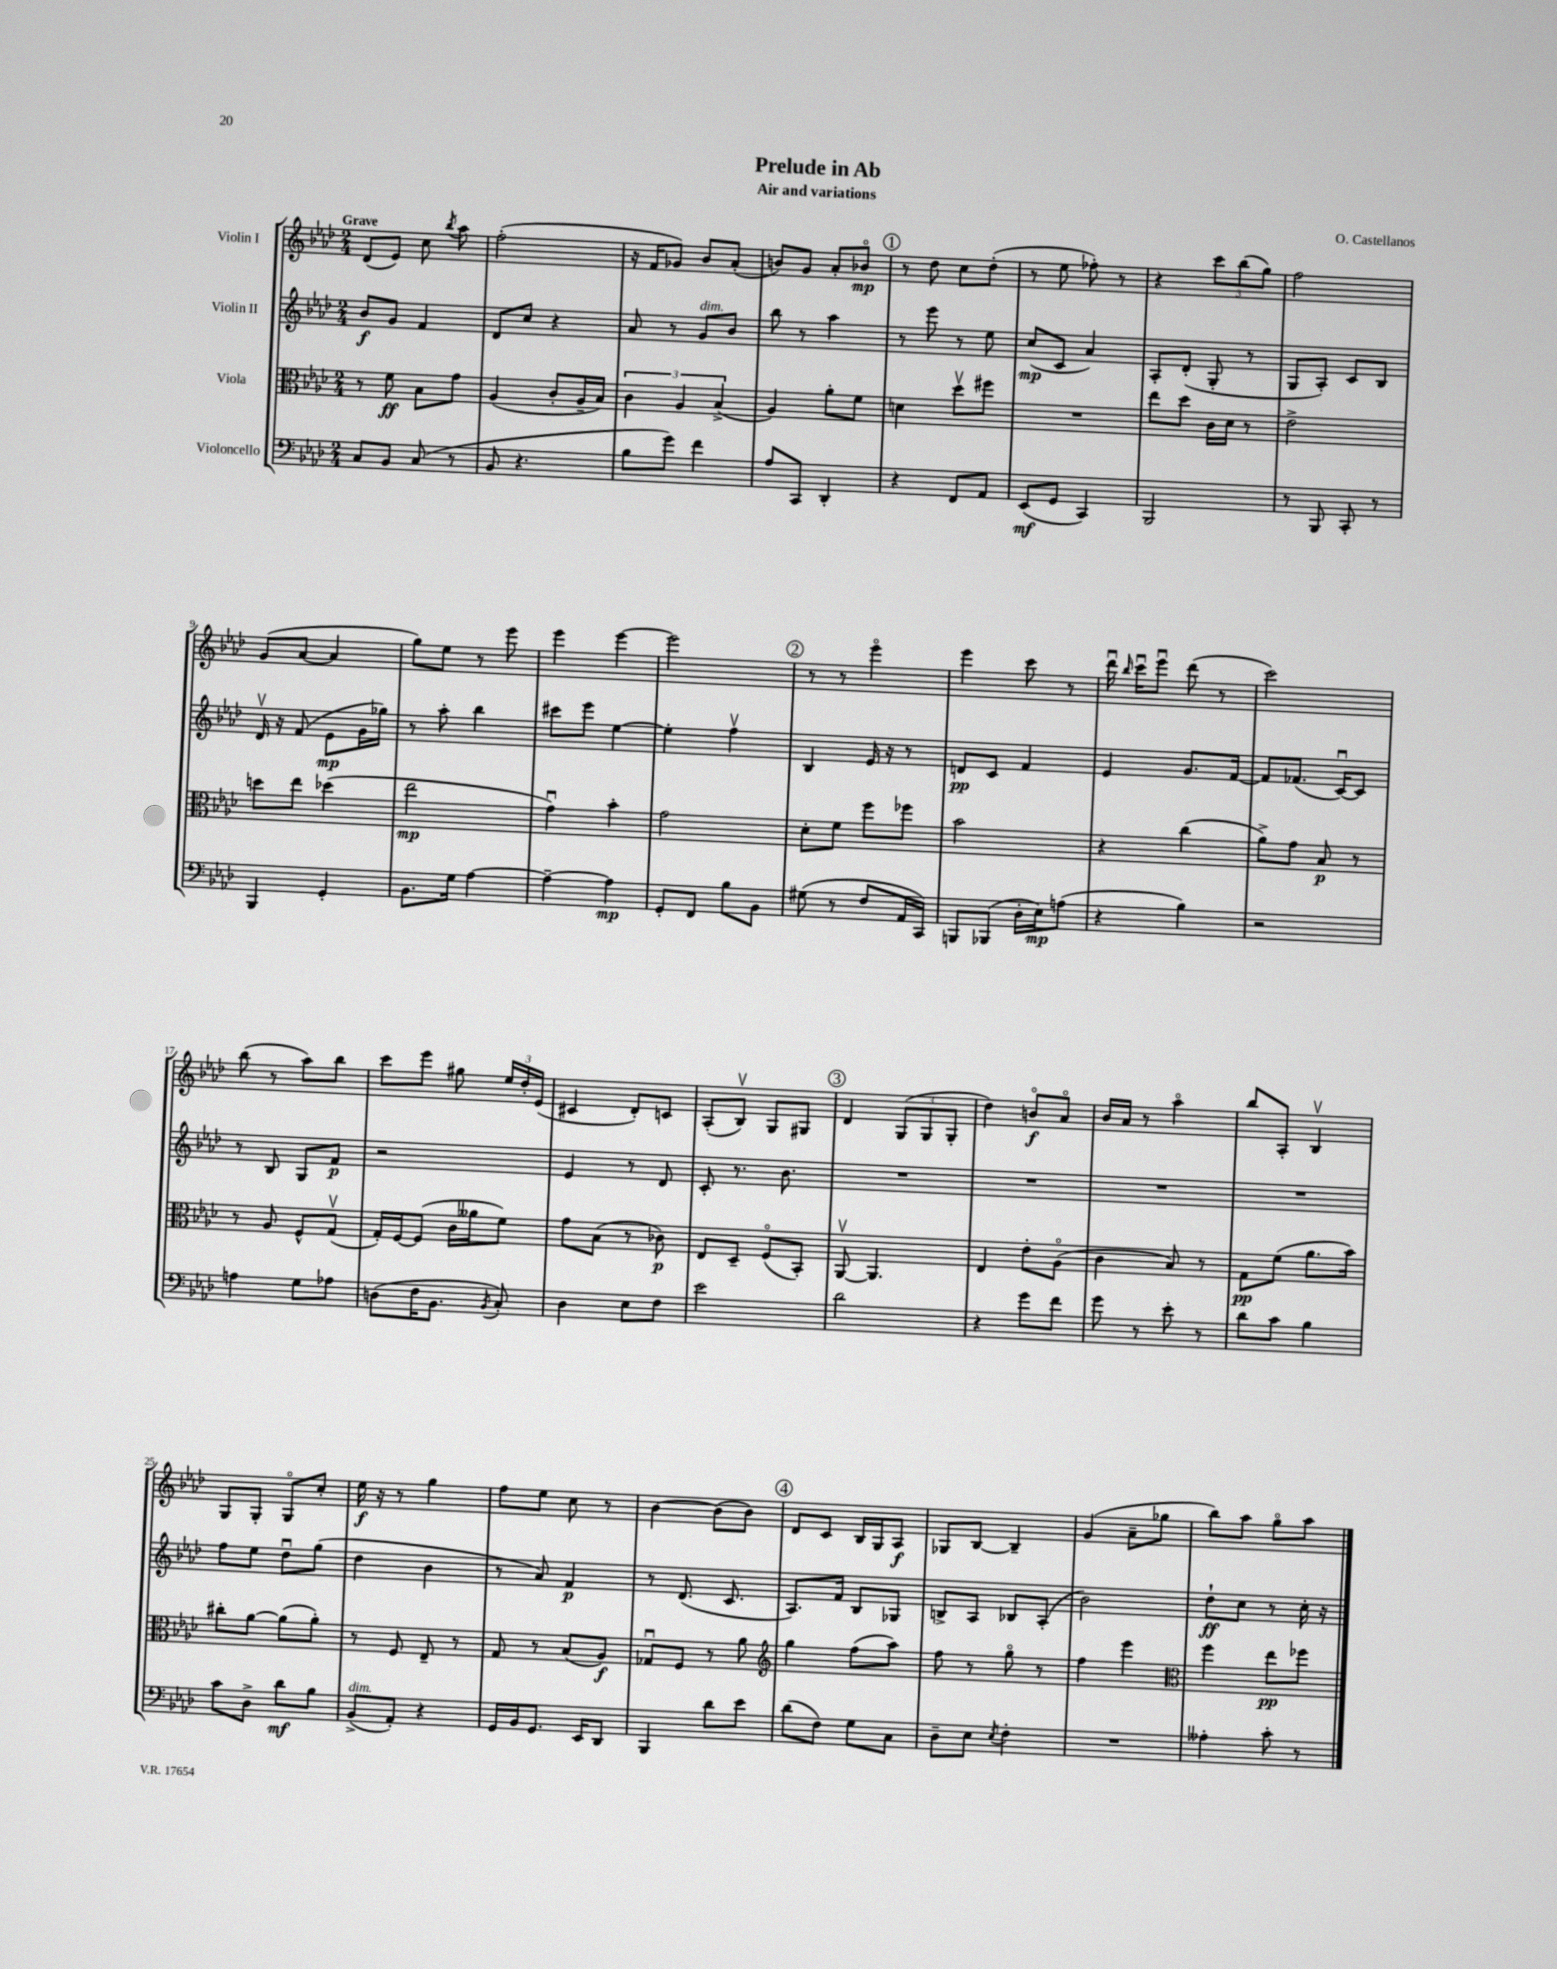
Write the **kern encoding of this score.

**kern	**dynam	**kern	**dynam	**kern	**dynam	**kern	**dynam
*part4	*part4	*part3	*part3	*part2	*part2	*part1	*part1
*staff4	*staff4	*staff3	*staff3	*staff2	*staff2	*staff1	*staff1
*I"Violoncello	*	*I"Viola	*	*I"Violin II	*	*I"Violin I	*
*clefF4	*	*clefC3	*	*clefG2	*	*clefG2	*
*k[b-e-a-d-]	*	*k[b-e-a-d-]	*	*k[b-e-a-d-]	*	*k[b-e-a-d-]	*
*M2/4	*	*M2/4	*	*M2/4	*	*M2/4	*
=1	=1	=1	=1	=1	=1	=1	=1
!	!	!	!	!	!	!LO:TX:a:B:t=Grave	!
8C/L	.	8r	.	8b-/L	f	(8d-/L	.
8BB-/J	.	8f\	ff	8g/J	.	8e-/J)	.
(8C/	.	8B-\L	.	4f/	.	8cc\	.
.	.	.	.	.	.	8qbb-/	.
8r	.	8g\J	.	.	.	8aa-\	.
=2	=2	=2	=2	=2	=2	=2	=2
8BB-/	.	(4A-/	.	8d-/L	.	(2ff'\	.
4.r	.	.	.	8cc/J	.	.	.
.	.	8c'/L	.	4r	.	.	.
.	.	16A-~/L	.	.	.	.	.
.	.	16B-/JJ)	.	.	.	.	.
=3	=3	=3	=3	=3	=3	=3	=3
8B-\L	.	6c\	.	8a-/	.	16r	.
.	.	.	.	.	.	16f/KL	.
8g\J)	.	.	.	8r	.	8g-X/J)	.
.	.	6A-/	.	.	.	.	.
!	!	!	!	!LO:TX:a:i:t=dim.	!	!	!
4f\	.	.	.	8g/L	.	8b-/L	.
.	.	(6B-^/	.	.	.	.	.
.	.	.	.	8b-/J	.	(8a-'/J	.
=4	=4	=4	=4	=4	=4	=4	=4
8A-/L	.	4A-/)	.	8bb-\	.	8bn/L)	.
8CC/J	.	.	.	8r	.	8g/J	.
4DD-'/	.	8a-'\L	.	4aa-\	.	8a-'/L	.
.	.	8f\J	.	.	.	8b-X/J	mp
!!LO:REH:place=s1:t=1
=5	=5	=5	=5	=5	=5	=5	=5
4r	.	4dn\	.	8r	.	8r	.
.	.	.	.	8eee-\	.	8dd-\	.
8FF/L	.	8dd-v\L	.	8r	.	8cc\L	.
8AA-/J	.	8ff#X\J	.	8ee-\	.	(8dd-'\J	.
=6	=6	=6	=6	=6	=6	=6	=6
(8EE-/L	mf	2r	.	(8cc/L	mp	8r	.
8GG/J	.	.	.	8c/J	.	8ee-\	.
4CC/)	.	.	.	4a-/)	.	8ff-X'\)	.
.	.	.	.	.	.	8r	.
=7	=7	=7	=7	=7	=7	=7	=7
2BBB-/	.	8ee-\L	.	8A-'/L	.	4r	.
.	.	8dd-\J	.	(8d-'/J	.	.	.
.	.	16c\LL	.	8G'/	.	12ccc\L	.
.	.	16d-\JJ	.	.	.	.	.
.	.	.	.	.	.	(12bb-\	.
.	.	8r	.	8r	.	.	.
.	.	.	.	.	.	12gg\J)	.
=8	=8	=8	=8	=8	=8	=8	=8
8r	.	2e-^\	.	8G/L	.	2ff\	.
8BBB-/	.	.	.	8A-'/J)	.	.	.
8CC'/	.	.	.	8c/L	.	.	.
8r	.	.	.	8B-/J	.	.	.
!!LO:LB:g=z
=9	=9	=9	=9	=9	=9	=9	=9
4BBB-/	.	8ddn\L	.	16d-v/	.	(8g/L	.
.	.	.	.	16r	.	.	.
.	.	8ee-\J	.	(8f/	.	[8a-/J	.
4GG'/	.	(4dd-X\	.	8e-\L	mp	4a-/]	.
.	.	.	.	16g\L	.	.	.
.	.	.	.	16gg-X\JJ)	.	.	.
=10	=10	=10	=10	=10	=10	=10	=10
8.BB-\L	.	2ee-\	mp	8r	.	8gg\L)	.
.	.	.	.	8aa-'\	.	8ee-\J	.
16G\Jk	.	.	.	.	.	.	.
[4A-\	.	.	.	4bb-\	.	8r	.
.	.	.	.	.	.	8eee-\	.
=11	=11	=11	=11	=11	=11	=11	=11
4A-~\_	.	4gu\)	.	8ccc#X\L	.	4eee-\	.
.	.	.	.	8eee-\J	.	.	.
4A-\]	mp	4b-'\	.	[4ee-\	.	[4eee-\	.
=12	=12	=12	=12	=12	=12	=12	=12
8GG'/L	.	2g\	.	4ee-'\]	.	2eee-\]	.
8FF/J	.	.	.	.	.	.	.
8B-\L	.	.	.	4ffv\	.	.	.
8BB-\J	.	.	.	.	.	.	.
!!LO:REH:place=s1:t=2
=13	=13	=13	=13	=13	=13	=13	=13
(8G#X\	.	8d-'\L	.	4B-/	.	8r	.
8r	.	8f\J	.	.	.	8r	.
8F/L	.	8ff\L	.	16e-/	.	4eee-\	.
.	.	.	.	16r	.	.	.
16AA-/L	.	8ff-X\J	.	8r	.	.	.
16CC/JJ)	.	.	.	.	.	.	.
=14	=14	=14	=14	=14	=14	=14	=14
8BBBn/L	.	2b-\	.	8dn/L	pp	4eee-\	.
(8BBB-X/J	.	.	.	8c/J	.	.	.
16D-'\LL	.	.	.	4f/	.	8ccc\	.
16E-\J)	mp	.	.	.	.	.	.
(8An\J	.	.	.	.	.	8r	.
=15	=15	=15	=15	=15	=15	=15	=15
4r	.	4r	.	4e-/	.	16ddd-u\	.
.	.	.	.	.	.	16qqbb-/	.
.	.	.	.	.	.	16cccu\KL	.
.	.	.	.	.	.	8eee-u\J	.
4B-\)	.	(4cc\	.	8.g/L	.	(8ddd-\	.
.	.	.	.	.	.	8r	.
.	.	.	.	[16f/Jk	.	.	.
=16	=16	=16	=16	=16	=16	=16	=16
2r	.	8a-^\L)	.	8f/L]	.	2ccc\)	.
.	.	8g\J	.	(8.f-X/J	.	.	.
.	.	8B-/	p	.	.	.	.
.	.	.	.	[16cu/KL)	.	.	.
.	.	8r	.	8c/J]	.	.	.
!!LO:LB:g=z
=17	=17	=17	=17	=17	=17	=17	=17
4An\	.	8r	.	8r	.	(8bb-\	.
.	.	8A-/	.	8B-/	.	8r	.
8G\L	.	8F^^/L	.	8G/L	.	8aa-\L)	.
8A-X\J	.	(8Gv/J	.	8f/J	p	8bb-\J	.
=18	=18	=18	=18	=18	=18	=18	=18
(8Dn\L	.	16G'/LL)	.	2r	.	8ccc\L	.
.	.	[16F/J	.	.	.	.	.
16F\K	.	(8F/J]	.	.	.	8eee-\J	.
8.BB-\J	.	.	.	.	.	.	.
.	.	16c\LL	.	.	.	8gg#X\	.
.	.	16a--X\J	.	.	.	.	.
8qBB-/	.	.	.	.	.	.	.
8C'/)	.	8f\J)	.	.	.	24ee-/LL	.
.	.	.	.	.	.	24dd-'/	.
.	.	.	.	.	.	(24e-/JJ	.
=19	=19	=19	=19	=19	=19	=19	=19
4D-\	.	8g\L	.	4e-/	.	4c#X/	.
.	.	(8B-\J	.	.	.	.	.
8E-\L	.	8r	.	8r	.	8d-'/L)	.
8F\J	.	8c-X\)	p	8d-/	.	8cn/J	.
=20	=20	=20	=20	=20	=20	=20	=20
2e-\	.	8E-/L	.	8c'/	.	(8A-'/L	.
.	.	8D-~/J	.	8.r	.	8B-v/J)	.
.	.	(8F/L	.	.	.	8G/L	.
.	.	.	.	8.b-\	.	.	.
.	.	8BB-'/J)	.	.	.	8G#X/J	.
!!LO:REH:place=s1:t=3
=21	=21	=21	=21	=21	=21	=21	=21
2d-\	.	[8AA-v/	.	2r	.	4d-/	.
.	.	4.AA-/]	.	.	.	.	.
.	.	.	.	.	.	(12G/L	.
.	.	.	.	.	.	12G/	.
.	.	.	.	.	.	12G'/J	.
=22	=22	=22	=22	=22	=22	=22	=22
4r	.	4E-/	.	2r	.	4dd-\)	.
8g\L	.	8e-'\L	.	.	.	8bn/L	f
8f\J	.	(8A-\J	.	.	.	8a-/J	.
=23	=23	=23	=23	=23	=23	=23	=23
8g\	.	4c\	.	2r	.	16b-/LL	.
.	.	.	.	.	.	16a-/JJ	.
8r	.	.	.	.	.	8r	.
8e-'\	.	8B-/)	.	.	.	4aa-\	.
8r	.	8r	.	.	.	.	.
=24	=24	=24	=24	=24	=24	=24	=24
8d-\L	.	8G\L	pp	2r	.	8bb-/L	.
8c\J	.	(8f\J	.	.	.	8A-'/J	.
4B-\	.	8.a-\L	.	.	.	4B-v/	.
.	.	16b-\Jk)	.	.	.	.	.
!!LO:LB:g=z
=25	=25	=25	=25	=25	=25	=25	=25
8c\L	.	8cc#X'\L	.	8ff\L	.	8G/L	.
8D-^\J	.	[8a-\J	.	8ee-\J	.	8G'/J	.
8d-\L	mf	(8a-\L]	.	8dd-u\L	.	8G/L	.
8B-\J	.	8a-'\J)	.	(8gg\J	.	8cc'/J	.
=26	=26	=26	=26	=26	=26	=26	=26
!LO:TX:a:i:t=dim.	!	!	!	!	!	!	!
(8BB-^/L	.	8r	.	4dd-\	.	16ee-\	f
.	.	.	.	.	.	16r	.
8AA-'/J)	.	8F/	.	.	.	8r	.
4r	.	8E-~/	.	4b-\	.	4gg\	.
.	.	8r	.	.	.	.	.
=27	=27	=27	=27	=27	=27	=27	=27
16GG/LL	.	8G/	.	8r	.	8ff\L	.
16BB-/J	.	.	.	.	.	.	.
8.GG/J	.	8r	.	8a-/)	.	8ee-\J	.
.	.	(8B-/L	.	4f/	p	8cc\	.
16EE-/KL	.	.	.	.	.	.	.
8DD-/J	.	8A-/J)	f	.	.	8r	.
=28	=28	=28	=28	=28	=28	=28	=28
4BBB-/	.	8G-Xu/L	.	8r	.	[4b-\	.
.	.	8F/J	.	(8.d-/	.	.	.
8d-\L	.	8r	.	.	.	(8b-\L]	.
.	.	.	.	8.c/	.	.	.
8e-\J	.	8a-\	.	.	.	8b-\J)	.
!!LO:REH:place=s1:t=4
=29	=29	=29	=29	=29	=29	=29	=29
*	*	*clefG2	*	*	*	*	*
(8d-\L	.	4gg\	.	8.A-/L)	.	8d-/L	.
8F\J)	.	.	.	.	.	8c/J	.
.	.	.	.	16f/Jk	.	.	.
8G\L	.	(8ff\L	.	8B-/L	.	16B-/LL	.
.	.	.	.	.	.	16G/J	.
8C\J	.	8aa-\J)	.	8G-X/J	.	8A-/J	f
=30	=30	=30	=30	=30	=30	=30	=30
8D-~\L	.	8ff\	.	8Bn^/L	.	8G-X/L	.
8E-\J	.	8r	.	8A-/J	.	[8B-/J	.
8qE-/	.	.	.	.	.	.	.
4F'\	.	8gg\	.	8B-X/L	.	4B-~/]	.
.	.	8r	.	(8A-'/J	.	.	.
=31	=31	=31	=31	=31	=31	=31	=31
2r	.	4ff\	.	2b-\)	.	(4g/	.
.	.	4eee-\	.	.	.	8a-~\L	.
.	.	.	.	.	.	8gg-X\J	.
=32	=32	=32	=32	=32	=32	=32	=32
*	*	*clefC3	*	*	*	*	*
4A--X'\	.	4ff\	.	8dd-`\L	ff	8bb-\L)	.
.	.	.	.	8cc\J	.	8aa-\J	.
8c'\	.	8ee-\L	pp	8r	.	8gg\L	.
8r	.	8ff-X\J	.	16cc'\	.	8aa-\J	.
.	.	.	.	16r	.	.	.
==	==	==	==	==	==	==	==
*-	*-	*-	*-	*-	*-	*-	*-
